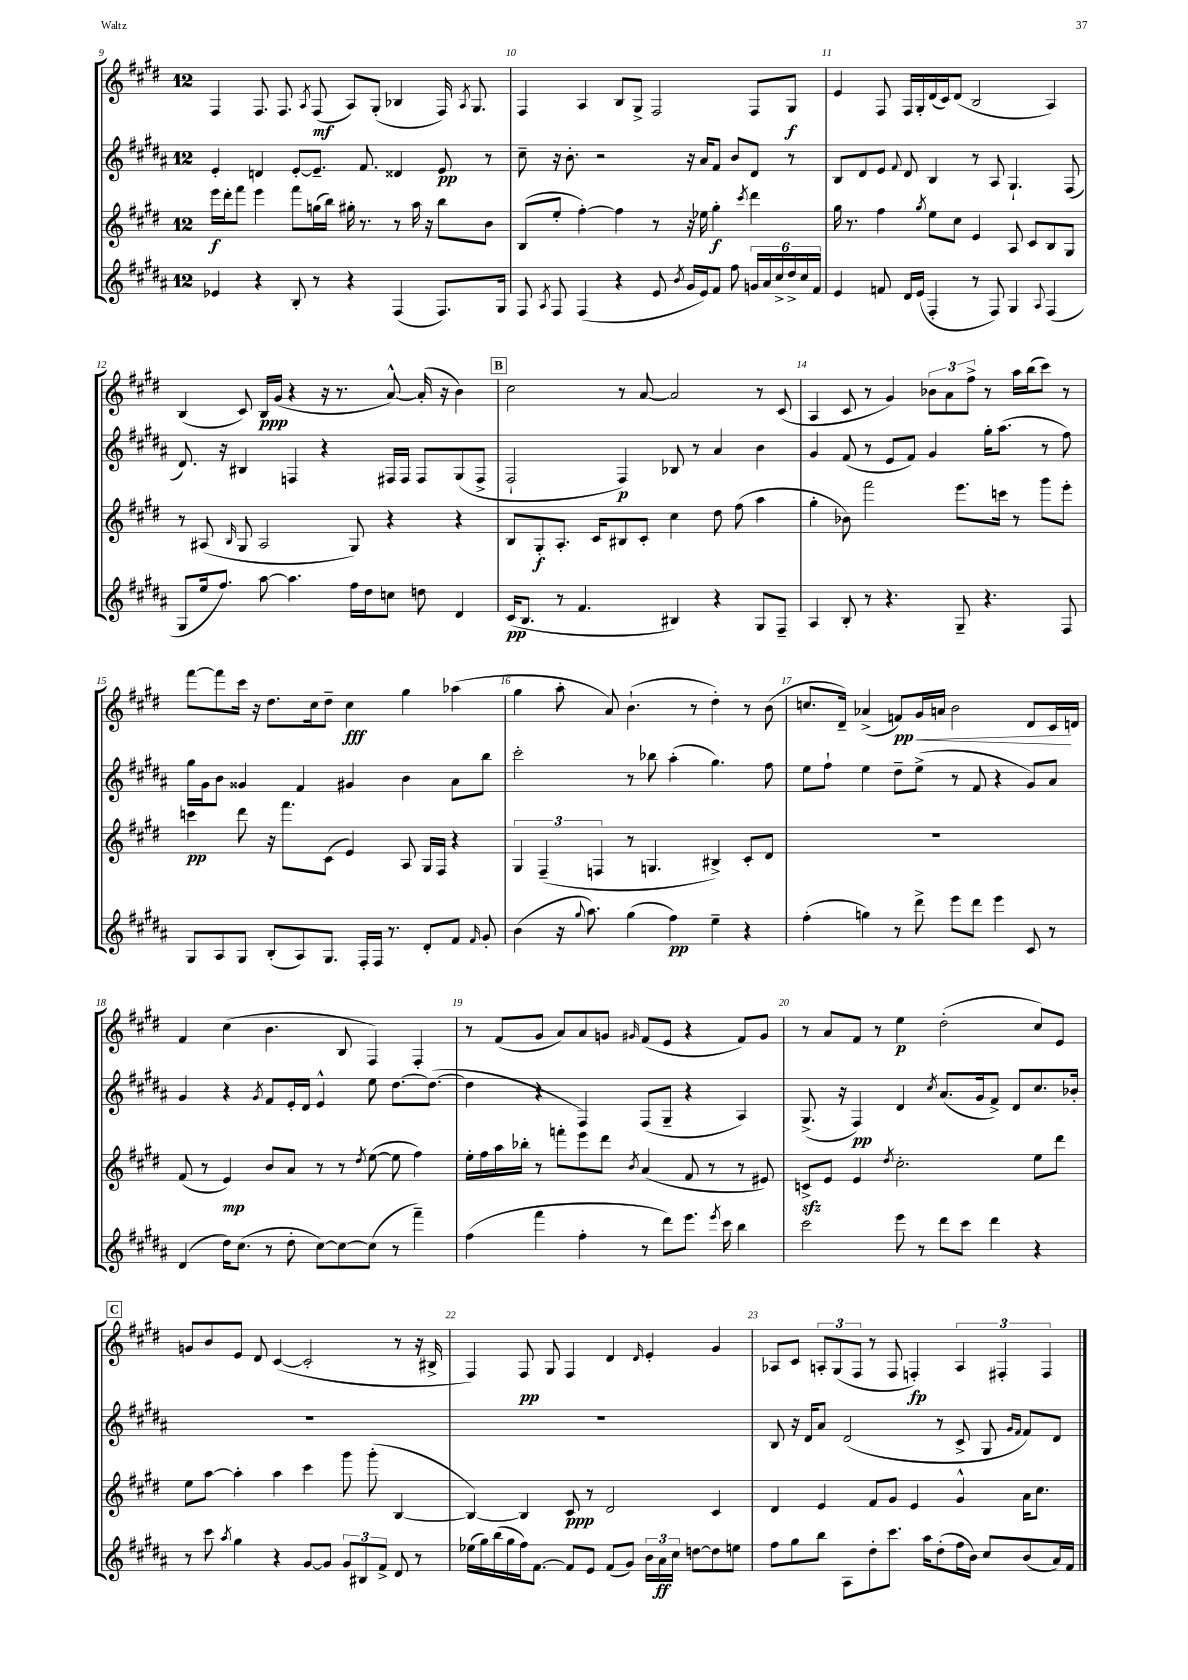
<<
\new StaffGroup <<
\new Staff = "s0" {
    \clef treble \key e \major \once \override Staff.TimeSignature.style = #'single-digit \time 12/8
    \autoBeamOff fis4 fis8. fis8. \acciaccatura { a8 } fis8\mf( a8[) gis8]-.( bes4 fis16) \acciaccatura { a8 } gis8. |
    fis4 a4 b8[ gis8]-> fis2 fis8[ gis8]\f |
    e'4 fis8 fis16[ gis16-. dis'16( cis'16) dis'8]( b2 a4) |
    b4( cis'8) b16[\ppp gis'16]( r4 r16 r8. a'8~-^) a'16-.( r16 b'4) |
    \mark \markup { \box "B" } cis''2 r8 a'8~ a'2 r8 cis'8( |
    a4 cis'8 r8 gis'4) \tuplet 3/2 { bes'8[ a'8 fis''8]-> } r8 a''16[ b''16( cis'''8]) r8 |
    fis'''8[~ fis'''8 cis'''16] r16 dis''8.[ cis''16 dis''8]-- cis''4\fff gis''4 aes''4( |
    gis''4 a''8-. a'8) b'4.-!( r8 dis''4-.) r8 b'8( |
    c''8.[ dis'16]--) aes'4->( f'8[\pp) gis'16\< a'16] b'2 dis'8[ cis'16\! d'16] |
    fis'4 cis''4( b'4. b8 fis4) fis4-. |
    r8 fis'8[( gis'8] a'8[) a'8 g'8] \grace { gis'16 } fis'8[( e'8] r4 fis'8[) gis'8] |
    r8 a'8[ fis'8] r8 e''4\p dis''2-.( cis''8[) e'8] |
    \mark \markup { \box "C" } g'8[ b'8 e'8] dis'8 cis'4~( cis'2-. r8 r16 bis16-> |
    fis4) fis8\pp gis8 fis4 dis'4 \grace { dis'16 } e'4-. gis'4 |
    aes8[ cis'8] \tuplet 3/2 { a8[-. gis8( fis8] } r8 fis8 f4-.\fp) \tuplet 3/2 { a4 fis4-. fis4 } \bar "|." |
}
\new Staff = "s1" {
    \clef treble \key b \major \once \override Staff.TimeSignature.style = #'single-digit \time 12/8
    \autoBeamOff e'4-. d'4 e'8[~-. e'8.]-- fis'8. disis'4 e'8\pp r8 |
    cis''8-- r16 b'8.-. r2 r16 ais'16[ fis'8] b'8[ dis'8] r8 |
    b8[ dis'8 e'8] \appoggiatura { fis'8 } dis'8 b4 r8 ais8 gis4.-! fis8( |
    dis'8.) r16 bis4 f4 r4 fis16[ fis16] fis8[ gis8( fis8]-> |
    \mark \markup { \box "B" } fis2-! fis4\p) bes8 r8 ais'4 b'4 |
    gis'4 fis'8( r8 e'8[ fis'8]) gis'4 gis''16[-. ais''8.]( r8 fis''8) |
    gis''16[ gis'16 b'8] gisis'4 fis'4 gis'4 b'4 ais'8[ b''8] |
    cis'''2-. r8 bes''8 ais''4-.( gis''4.) fis''8 |
    e''8[ fis''8]-! e''4 dis''8[-- e''8]->( r8 fis'8 r4 gis'8[) ais'8] |
    gis'4 r4 \acciaccatura { gis'8 } fis'8[ e'16-. dis'16] e'4-^ e''8 dis''8.[~ dis''8.]~( |
    dis''4 r4 fis4) fis8[( gis8]-- r4 ais4) |
    gis8.->( r16 fis4\pp) dis'4 \acciaccatura { cis''8 } ais'8.[( gis'16 fis'8]->) dis'8[ cis''8. bes'16]-. |
    \mark \markup { \box "C" } R1. |
    R1. |
    b8 r16 dis'16[ ais'8] dis'2( r8 cis'8-> gis8 \grace { gis'16[ fis'16] } fis'8[) dis'8] \bar "|." |
}
\new Staff = "s2" {
    \clef treble \key e \major \once \override Staff.TimeSignature.style = #'single-digit \time 12/8
    \autoBeamOff e'''16[\f dis'''16-. fis'''8] e'''4 fis'''8[ g''16( b''16]) gis''16-. r8. r8 a''16 r16 b''8[ b'8] |
    b8[( e''8]-. fis''4~-.) fis''4 r8 r16 ees''16 gis''4-.\f \acciaccatura { cis'''8 } dis'''4 |
    gis''16 r8. fis''4 \acciaccatura { gis''8 } e''8[ cis''8] e'4 a8 cis'8[ b8 gis8] |
    r8 ais8( \grace { b16 } gis8 ais2 gis8) r4 r4 |
    \mark \markup { \box "B" } b8[ gis8-.\f a8.]-. cis'16[ bis8 cis'8]-. cis''4 dis''8 fis''8( a''4 |
    gis''4-. bes'8) fis'''2 e'''8.[ c'''16] r8 gis'''8[ e'''8]-. |
    c'''4\pp dis'''8 r16 fis'''8.[ cis'8]( e'4) a8 gis16[ fis16] r4 |
    \tuplet 3/2 { gis4 fis4--( f4 } r8 g4. bis4->) cis'8[-. dis'8] |
    R1. |
    fis'8( r8 e'4\mp) b'8[ a'8] r8 r8 \acciaccatura { dis''8 } e''8~( e''8 fis''4) |
    e''16[-. fis''16 a''16 bes''16]-. r8 f'''8[-. e'''8 dis'''8] \acciaccatura { b'8 } a'4( fis'8 r8 r8 eis'8) |
    c'8[->\sfz e'8] e'4 \acciaccatura { dis''8 } cis''2.-. e''8[ dis'''8] |
    \mark \markup { \box "C" } e''8[ a''8]~ a''4-. a''4 cis'''4 gis'''8 gis'''8-.( b4~ |
    b4~) b4 cis'8\ppp r8 dis'2 cis'4 |
    dis'4 e'4 fis'8[ gis'8] e'4 gis'4-^ a'16[ cis''8.] \bar "|." |
}
\new Staff = "s3" {
    \clef treble \key b \major \once \override Staff.TimeSignature.style = #'single-digit \time 12/8
    \autoBeamOff ees'4 r4 b8-. r8 r4 fis4( fis8.[) gis16] |
    fis8 \acciaccatura { ais8 } fis8 fis4( r4 e'8 \acciaccatura { b'8 } gis'16[ e'16) fis'8] fis''8 \tuplet 6/4 { g'16[ ais'16 cis''16-> dis''16-> cis''16 fis'16] } |
    e'4 f'8 dis'16[ e'16]( fis4-. r8 fis8) gis4 \appoggiatura { ais8 } fis4( |
    gis8[ e''16 fis''8.]) ais''8~ ais''4. fis''16[ dis''16 c''8] d''8 dis'4 |
    \mark \markup { \box "B" } cis'16[\pp( b8.] r8 fis'4. bis4) r4 gis8[ fis8]-- |
    ais4 b8-. r8 r4. gis8-- r4. fis8 |
    gis8[ ais8 gis8] b8[-.( ais8) gis8.] fis16[-. fis16] r8. dis'8[-. fis'8] \grace { fis'16 } gis'8-. |
    b'4( r16 \appoggiatura { gis''8 } ais''8.) gis''4( fis''4\pp) e''4-- r4 |
    fis''4-.( g''4) r8 dis'''8-> e'''8[ dis'''8] e'''4 cis'8 r8 |
    dis'4( dis''16[) cis''8.]( r8 dis''8-. cis''8[~) cis''8~ cis''8]( r8 fis'''4--) |
    fis''4( fis'''4 fis''4-. r8 dis'''8[) e'''8.] \acciaccatura { e'''8 } cis'''16 b''4 |
    cis'''2 e'''8 r8 dis'''8[ cis'''8] dis'''4 r4 |
    \mark \markup { \box "C" } r8 cis'''8 \acciaccatura { ais''8 } gis''4 r4 gis'8[~ gis'8] \tuplet 3/2 { gis'8[ bis8 fis'8]-> } dis'8 r8 |
    ees''16[( gis''16) b''16( gis''16 fis''16) fis'8.]~ fis'8[ e'8] fis'8[( gis'8]) \tuplet 3/2 { b'16[ ais'16\ff cis''16] } d''8[~ d''8 e''8] |
    fis''8[ gis''8 b''8] ais8[ dis''8-. cis'''8.] ais''16[ dis''8-.( fis''16 b'16]) cis''8[ b'8( ais'16) fis'16] \bar "|." |
}
>>
>>
\layout { \context { \Score currentBarNumber = #9 \override BarNumber.break-visibility = ##(#f #t #t) barNumberVisibility = #all-bar-numbers-visible } }
